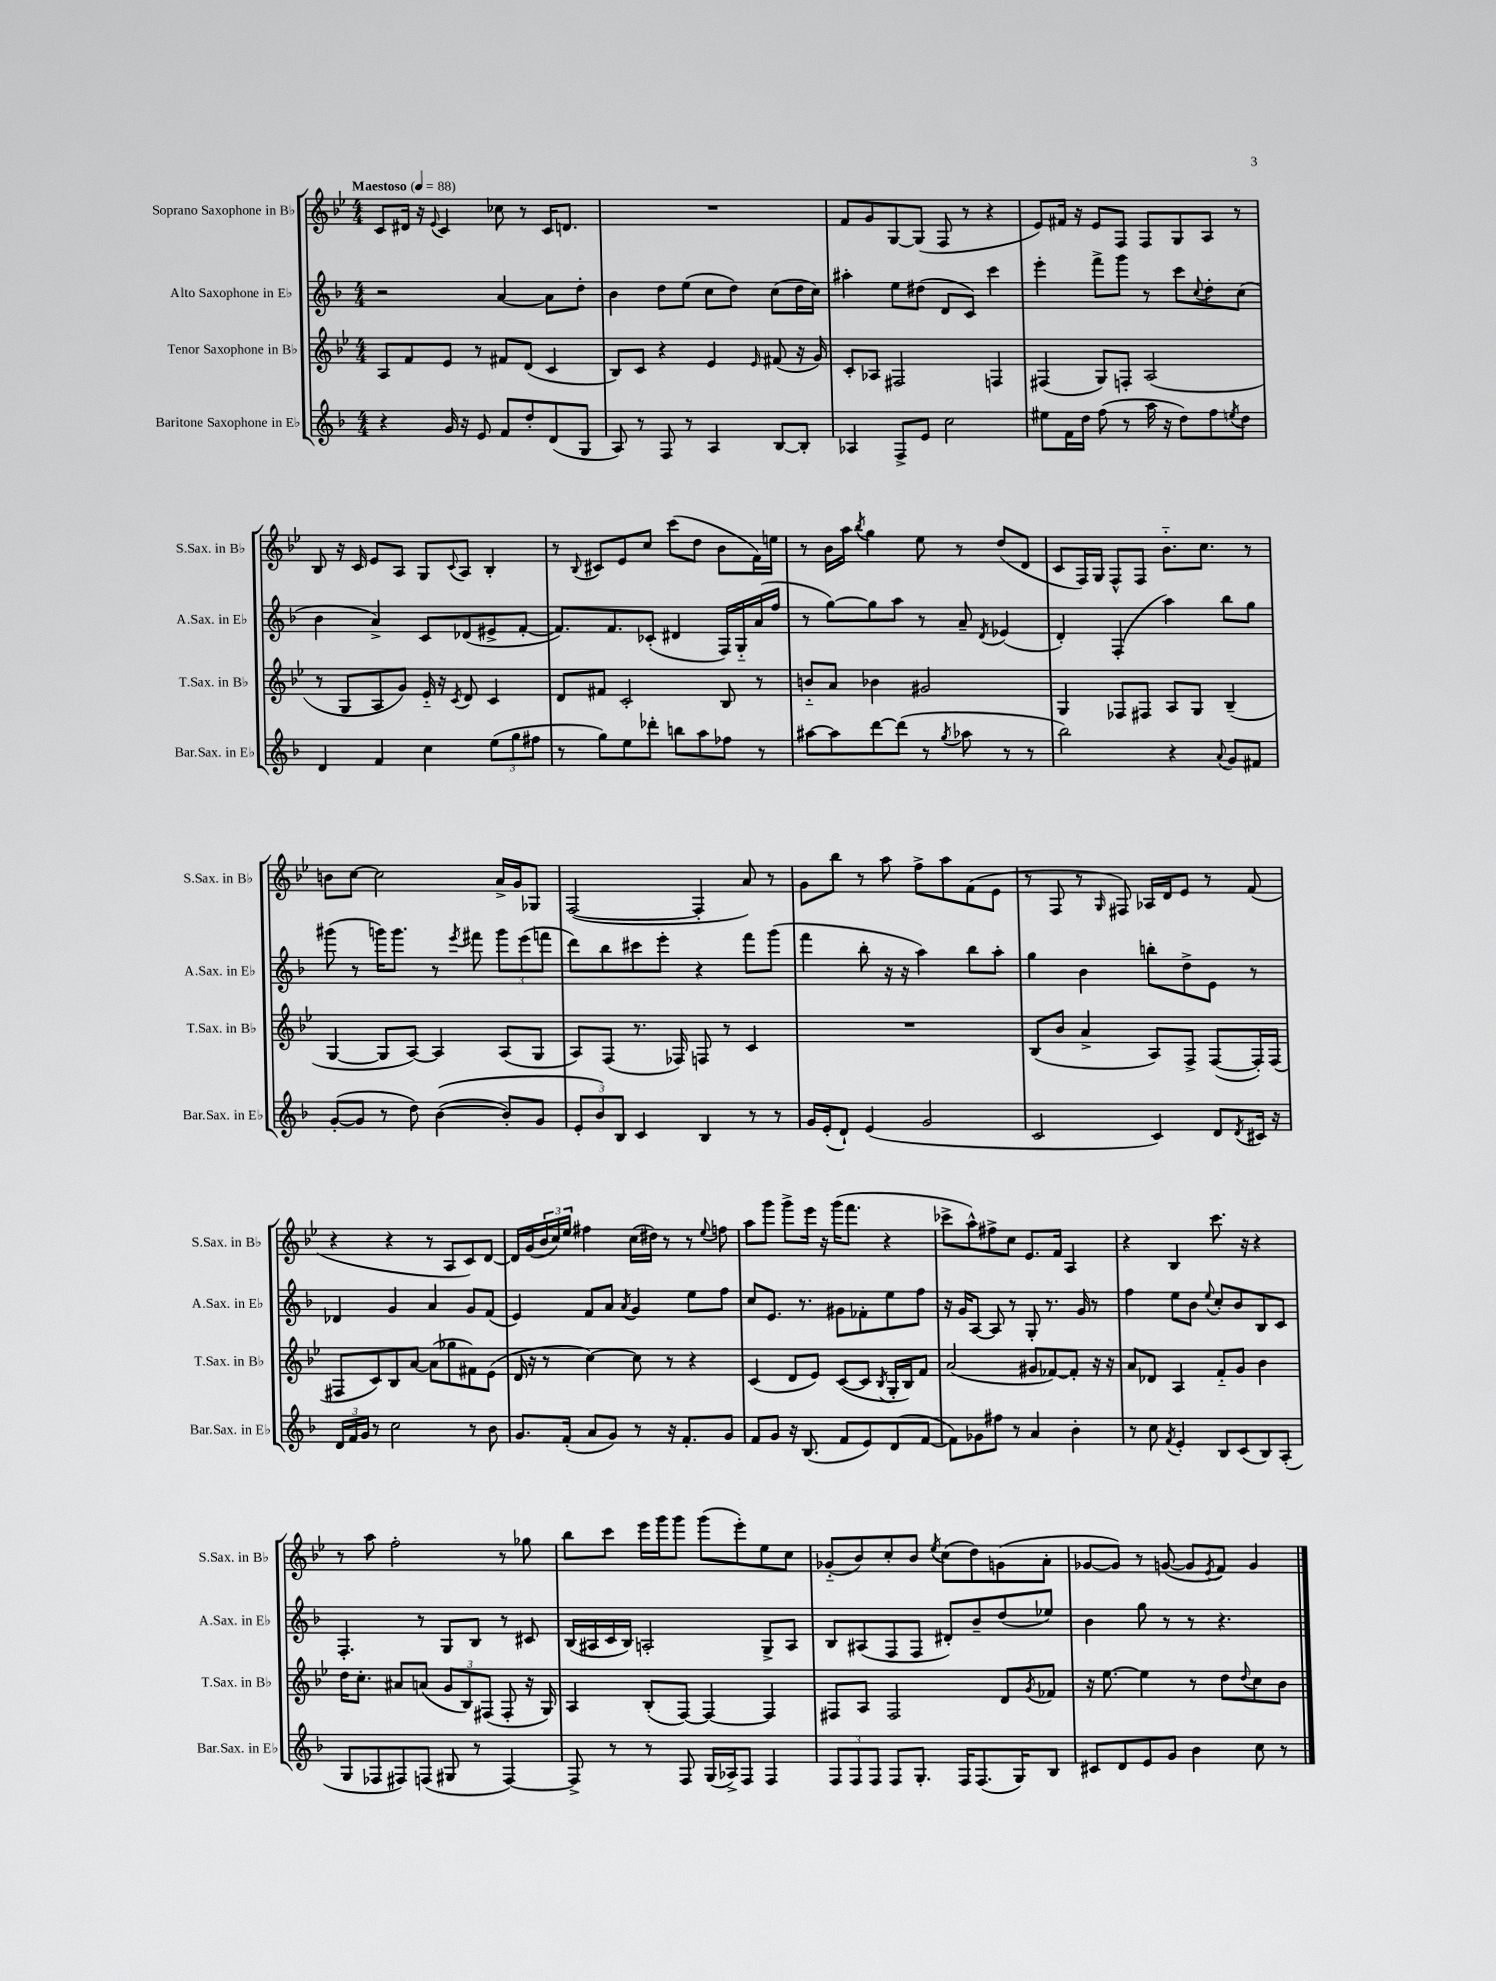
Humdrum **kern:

**kern	**kern	**kern	**kern
*staff4	*staff3	*staff2	*staff1
*clefG2	*clefG2	*clefG2	*clefG2
*k[b-]	*k[b-e-]	*k[b-]	*k[b-e-]
*M4/4	*M4/4	*M4/4	*M4/4
*MM88	*MM88	*MM88	*MM88
4r	8A	2r	8c
.	8f	.	16d#
.	.	.	16r
.	.	.	8qqe-
16g	8e-	.	4c
16r	.	.	.
8e	8r	.	.
8f	8f#	[4a	8cc-
8dd'	(8d	.	8r
(8d	4c	8a]	16c
.	.	.	8.d
8G	.	8dd'	.
=	=	=	=
8A)	8B-)	4b-	1r
8r	8c	.	.
8F	4r	8dd	.
8r	.	(8ee	.
4A	4e-	8cc	.
.	.	8dd)	.
.	16qqe-	.	.
[8B-	(8f#	(8cc	.
8B-']	16r	16dd	.
.	16g)	16cc)	.
=	=	=	=
4A-	8c'	4aa#'	8f
.	8A-	.	8g
8F^	2F#	8ee	[8G
8e	.	(8dd#	(8G]
2cc	.	8d	8F
.	.	8c)	8r
.	4F	4ccc	4r
=	=	=	=
8ee#	(4F#	4eee'	8e-)
16f	.	.	16f#
16dd	.	.	16r
(8ff	8G)	8fff^	8e-
8r	8F'	8ggg	8F
16aa	(2A	8r	8F
16r	.	.	.
8dd)	.	8ccc	8G
.	.	8qqcc	.
8ff	.	8dd'	8A
8qee	.	.	.
8dd	.	(8cc	8r
=	=	=	=
4d	8r	4b-	8B-
.	8G	.	16r
.	.	.	16c
4f	8A	4a^)	8e-
.	8g)	.	8A
4cc	16e-'~	8c	8G
.	16r	.	.
.	8qc	.	8qqc
.	8d	(8d-	8A
(12ee	4c	8e#^	4B-'
12gg	.	.	.
.	.	[8f'	.
12ff#	.	.	.
=	=	=	=
8r	8d	8.f])	8r
.	.	.	8qqB-
8gg)	8f#	.	8c#
.	.	8.f	.
8ee	2c'	.	8e-
8ddd-'	.	(8c-'	8cc
8bb	.	4d#	(8ccc
8aa	.	.	8dd
8ff-	8B-	16F)	8b-
.	.	16G'~	.
8r	8r	(16a	16f)
.	.	16ff	16ee
=	=	=	=
[8aa#	8b'~	8r	8r
8aa#]	8a	[8gg)	16b-
.	.	.	16aa
.	.	.	8qbb-
[8ddd	4b-	8gg]	4gg
(8ddd]	.	8aa	.
8r	2g#	8r	8ee-
8qgg	.	.	.
8aa-	.	8a~	8r
.	.	8qd	.
8r	.	(4e-	(8dd
8r	.	.	8d
=	=	=	=
2bb-)	4G	4d')	8c
.	.	.	16F)
.	.	.	16G
.	8F-	(4F'	8F^^
.	8F#	.	8F
4r	8A	4aa)	8.b-'~
.	8G	.	.
.	.	.	8.cc
8qqa	.	.	.
8g	(4B-~	8bb-	.
8f#	.	8gg	8r
=	=	=	=
([8g'	[4G	(8ggg#	8b
8g]	.	8r	[8cc
8r	8G]	16ggg)	2cc]
.	.	8.ggg	.
8dd)	[8A)	.	.
&(([4b-	4A]	8r	.
.	.	8qeee	.
.	.	8fff#	.
8b-'])	(8A	12ggg	16a^
.	.	.	16g
.	.	(12eee	.
8g	8G	.	8G-
.	.	12fff	.
=	=	=	=
12e'	8A)	8ddd)	([2F
12b-&)	.	.	.
.	(8F	8bb-	.
12B-	.	.	.
4c	8.r	8ccc#	.
.	.	8eee'	.
.	16F-)	.	.
4B-	8F	4r	4F']
.	8r	.	.
8r	4c	8fff	8a)
8r	.	(8ggg	8r
=	=	=	=
16g	1r	4fff	8g
(16e'	.	.	.
8d`)	.	.	8bb-
(4e	.	8bb-'	8r
.	.	16r	8aa
.	.	16r	.
2g	.	4aa)	8ff^
.	.	.	8aa
.	.	8bb-	(8f
.	.	8aa'	8e-
=	=	=	=
2c	(8B-	4gg	8r
.	8b-	.	8F
.	4a^	4b-	8r
.	.	.	16qqG
.	.	.	8F#)
4c)	8A)	8bb'	16A-
.	.	.	16d
.	8F^	8dd^	8e-
8d	([8F	8e	8r
8qd	.	.	.
16c#	16F'])	8r	(8f
16r	(16F	.	.
=	=	=	=
24d	8F#	4d-	4r
24f	.	.	.
24g	.	.	.
8r	8c)	.	.
2cc	8B-	4g	4r
.	[8a	.	.
.	(8a]	4a	8r
.	8gg-	.	8A
8r	8f#)	8g	8c)
8b-	(8e-	(8f	[8d
=	=	=	=
8.g	16d	4e)	16d]
.	16r	.	(16g
.	8r	.	24b-
.	.	.	24cc)
(16f'	.	.	.
.	.	.	24ee-
8a	[4cc)	8f	4ff#
8g)	.	8a	.
.	.	8qa	.
8r	8cc]	4g	(16cc
.	.	.	16dd#)
16r	8r	.	8r
8.f'	.	.	.
.	4r	8ee	8r
.	.	.	8qqee-
8g	.	8ff	8ff
=	=	=	=
8f	(4c	8cc	8aa
8g	.	8.e	8ggg
16r	8d	.	8ggg^
(8.B-	.	8.r	.
.	8e-)	.	16eee-
.	.	.	16r
8f	([8c	8g#	(16ggg
.	.	.	8.fff
8e)	8c]	8f-'	.
.	8qB-	.	.
(8d	16G'	8ee	4r
.	16B-)	.	.
[8f	8f	8ff	.
=	=	=	=
8f])	(2a	16r	8ccc-^
.	.	16g	.
8g-	.	[8A	8aa^^)
8ff#	.	8A]	8ff#^
8r	.	8r	8cc
4a	8g#	8G'	8.e-
.	[8f-)	8.r	.
.	.	.	16f
4b-'	8f-']	.	4A
.	.	16g	.
.	16r	8r	.
.	16r	.	.
=	=	=	=
8r	8a	4ff	4r
8cc	8d-	.	.
8qf	.	.	.
4e'	4A	8ee	4B-
.	.	8b-	.
.	.	8qqee	.
8B-	8f'~	8cc'	8.ccc
(8c	8g	8b-	.
.	.	.	16r
8B-)	4b-	8B-	4r
(8A'	.	8c	.
=	=	=	=
8G	16dd	4.F'	8r
.	8.cc'	.	.
8F-	.	.	8aa
8F#)	8a#	.	2ff'
(8F	(8a	8r	.
8G#	12g	8G	.
.	12B-)	.	.
8r	.	8B-	.
.	(12F#	.	.
[4F)	8F#'	8r	8r
.	16r	8c#	8gg-
.	16G)	.	.
=	=	=	=
8F^]	4A	(16B-	8bb-
.	.	16A#	.
8r	.	16c	8ccc
.	.	16B-)	.
8r	(8B-'	2A'	16eee-
.	.	.	16ggg
8F	[8F)	.	8ggg
(16G	4F_	.	(8ggg
16A-^)	.	.	.
8F	.	.	8eee-')
4F	4F]	8G^	8ee-
.	.	8A	8cc
=	=	=	=
12F	8F#	8B-	(8g-'~
12F	.	.	.
.	8A	(8A#	8b-)
12F	.	.	.
8F	2F#	8F	8cc'
8.G'	.	8F	8b-
.	.	.	8qee-
.	.	8d#')	(8cc
16F	.	.	.
(8.F	.	8b-~	8dd)
.	8d	(8dd	(8g
16G)	.	.	.
.	8qg	.	.
8B-	8f-	8ee-)	8a'
=	=	=	=
8c#	16r	4b-	[8g-
.	[8.ee-	.	.
8d	.	.	8g-])
8e	4ee-]	8gg	8r
8g	.	8r	([8g
4b-	8r	8r	8g]
.	.	.	8qe-
.	8dd	4.r	8f)
.	8qqdd	.	.
8cc	8cc	.	4g
8r	8b-	.	.
==	==	==	==
*-	*-	*-	*-
